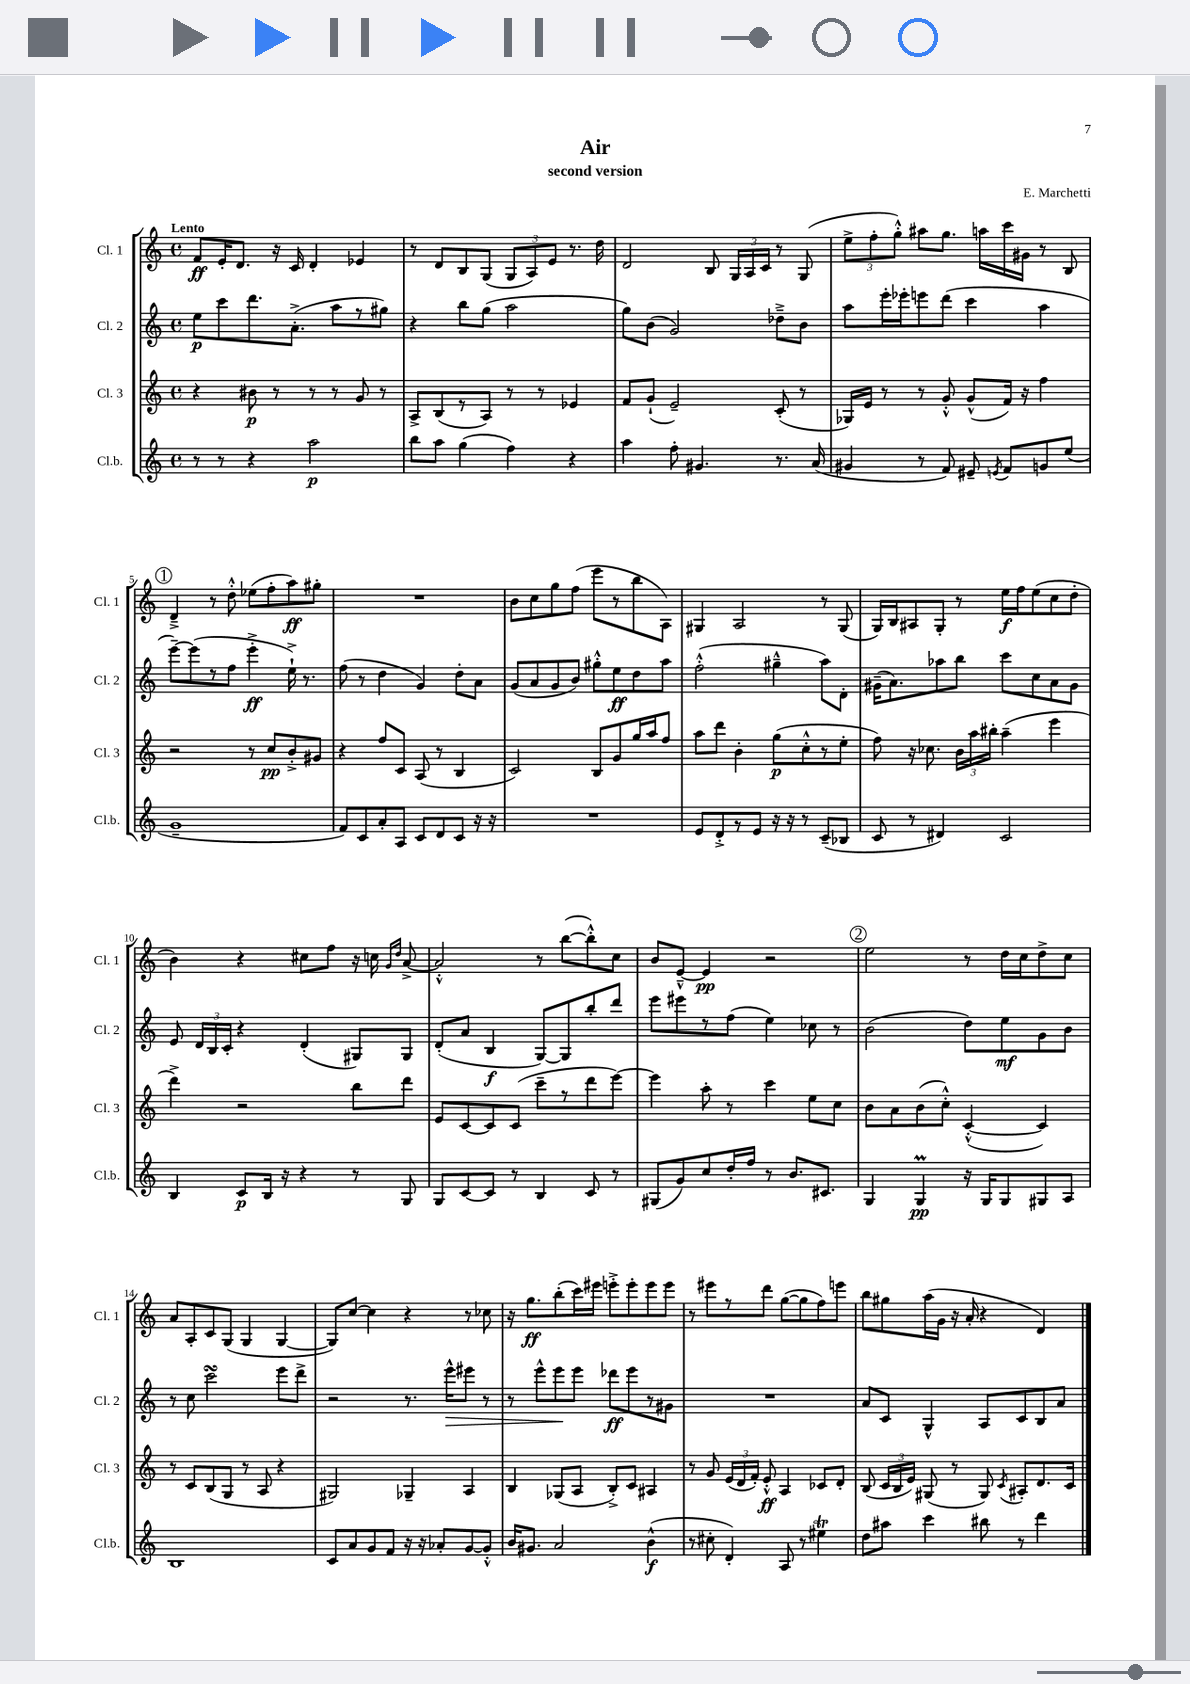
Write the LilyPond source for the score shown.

\header { title = "Air" composer = "E. Marchetti" subtitle = "second version" }
<<
\new StaffGroup <<
\new Staff = "s0" \with { instrumentName = "Cl. 1" shortInstrumentName = "Cl. 1" } {
    \clef treble \key c \major \defaultTimeSignature \time 4/4 \tempo "Lento"
    \autoBeamOff f'8[\ff e'16-. d'8.] r16 c'16 d'4-. ees'4 |
    r8 d'8[ b8 g8]( \tuplet 3/2 { g8[ a8) e'8] } r8. d''16 |
    d'2 b8 \tuplet 3/2 { g16[ a16 c'16] } r8 g8( |
    \tuplet 3/2 { e''8[-> f''8-. g''8]-.-^) } ais''8[ g''8.] a''16[ c'''16 gis'16] r8 b8 |
    \mark \markup { \circle "1" } d'4---> r8 d''8-.-^ ees''8[( f''8-. a''8\ff) gis''8]-. |
    R1 |
    b'8[ c''8 g''8 f''8]( e'''8[ r8 b''8 a8]) |
    gis4 a2 r8 gis8( |
    g16[) b16 ais8 g8]-. r8 e''16[\f f''16 e''8( c''8 d''8]-. |
    b'4) r4 cis''8[ f''8] r16 c''16 \grace { g'16[ d''16] } a'8~-> |
    a'2-.-^ r8 b''8[~( b''8-.-^) c''8] |
    b'8[ e'8]~---^ e'4\pp r2 |
    \mark \markup { \circle "2" } e''2 r8 d''16[ c''16 d''8-> c''8] |
    a'8[ a8-. c'8 g8]( g4 g4~ |
    g8[) c''8]~ c''4 r4 r8 ces''8 |
    r16 g''8.[\ff b''8-.( c'''16) eis'''16] e'''8[-.-> e'''8-. e'''8 e'''8] |
    r8 eis'''8[ r8 d'''8] g''8[~( g''8 f''8) e'''8] |
    b''8[ gis''8 a''16( g'16] r16 a'16-. r4 d'4) \bar "|." |
}
\new Staff = "s1" \with { instrumentName = "Cl. 2" shortInstrumentName = "Cl. 2" } {
    \clef treble \key c \major \defaultTimeSignature \time 4/4
    \autoBeamOff e''8[\p c'''8 d'''8. a'8.]-.->( a''8[ r8 gis''8]) |
    r4 b''8[ g''8]( a''2 |
    g''8[) b'8]( g'2) des''8[---> b'8] |
    a''8[ e'''16-. ees'''16-. e'''8 d'''8]( c'''4 a''4 |
    \mark \markup { \circle "1" } e'''8[~--) e'''8( r8 f''8] e'''4-.->\ff e''16-!->) r8. |
    f''8( r8 d''4 g'4) d''8[-. a'8] |
    g'8[( a'8 g'8 b'8]) gis''8[-.-^ e''8\ff d''8 a''8] |
    f''2-.-^( gis''4---^ a''8[) d'8]-. |
    gis'16[--( a'8.) aes''8 b''8] c'''8[ c''8 a'8 gis'8] |
    e'8 \tuplet 3/2 { d'16[ b16 c'16]-. } r4 d'4-.( gis8[) gis8] |
    d'8[-.( a'8] b4\f g8[~) g8 b''8-. d'''8] |
    e'''8[ eis'''8 r8 f''8]( e''4) ces''8 r8 |
    \mark \markup { \circle "2" } b'2( d''8[) e''8\mf g'8 b'8] |
    r8 c''8 c'''2\turn e'''8[ d'''8]-> |
    r2 r8. e'''16[-^\> eis'''8] r8 |
    r8 e'''8[-^ e'''8\! e'''8] des'''8[\ff e'''8 r8 gis'8] |
    R1 |
    a'8[ c'8] g4-^ a8[ c'8 b8 a'8] \bar "|." |
}
\new Staff = "s2" \with { instrumentName = "Cl. 3" shortInstrumentName = "Cl. 3" } {
    \clef treble \key c \major \defaultTimeSignature \time 4/4
    \autoBeamOff r4 bis'8\p r8 r8 r8 g'8 r8 |
    a8[-> b8( r8 a8]) r8 r8 ees'4 |
    f'8[ g'8]-!( e'2--) c'8-.( r8 |
    ges16[) e'16] r8 r8 g'8-.-^ g'8[-^( f'16]) r16 f''4 |
    \mark \markup { \circle "1" } r2 r8 c''8[\pp b'8-.-> gis'8] |
    r4 f''8[ c'8] a8( r8 b4 |
    c'2) b8[ g'8 g''16 a''16 f''8] |
    a''8[ d'''8] b'4-. g''8[\p( c''8-.-^ r8 e''8]-. |
    f''8) r16 ces''8. \tuplet 3/2 { b'16[ a''16 bis''16]-. } a''4--( e'''4 |
    d'''4->) r2 b''8[ d'''8] |
    e'8[ c'8~ c'8 c'8]( c'''8[-- r8 d'''8 e'''8]~) |
    e'''4 a''8-. r8 c'''4 e''8[ c''8] |
    \mark \markup { \circle "2" } b'8[ a'8 b'8( c''8]-.-^) c'4~-.-^( c'4) |
    r8 c'8[ b8( g8] r8 a8 r4 |
    gis2) ges4-- a4 |
    b4 ges8[( a8] b8[-.->) c'8] ais4 |
    r8 g'8 \tuplet 3/2 { e'16[( d'16 f'16]-.) } e'8-.-^\ff a4 ces'8[ d'8]-. |
    b8( \tuplet 3/2 { c'16[ b16 e'16]) } gis8( r8 gis8) \acciaccatura { c'8 } ais8[-. d'8. c'16] \bar "|." |
}
\new Staff = "s3" \with { instrumentName = "Cl.b." shortInstrumentName = "Cl.b." } {
    \clef treble \key c \major \defaultTimeSignature \time 4/4
    \autoBeamOff r8 r8 r4 a''2\p |
    b''8[ a''8] g''4( f''4) r4 |
    a''4 f''8-. gis'4. r8. a'16( |
    gis'4 r8 f'8) eis'8-- \acciaccatura { e'8 } f'8[ g'8 e''8]( |
    \mark \markup { \circle "1" } g'1-- |
    f'8[) c'8 a'8-. a8] c'8[ d'8 c'8] r16 r16 |
    R1 |
    e'8[ d'8-.-> r8 e'8] r16 r16 r8 c'8[--( bes8] |
    c'8 r8 dis'4) c'2 |
    b4 c'8[\p b16] r16 r4 r8 g8 |
    g8[ c'8~ c'8] r8 b4 c'8 r8 |
    gis8[( g'8) c''8 d''16-. f''16] r8 b'8.[ cis'8.] |
    \mark \markup { \circle "2" } g4 g4\prall\pp r16 g16[ g8 gis8 a8] |
    b1 |
    c'8[ a'8 g'8 f'8] r16 r16 aes'8[-. g'8~ g'8]-.-^ |
    b'16[ gis'8.] a'2 b'4-^\f( |
    r8 cis''8-. d'4-.) a8 r8 eis''4\trill |
    d''8[ ais''8] c'''4 bis''8 r8 d'''4 \bar "|." |
}
>>
>>
